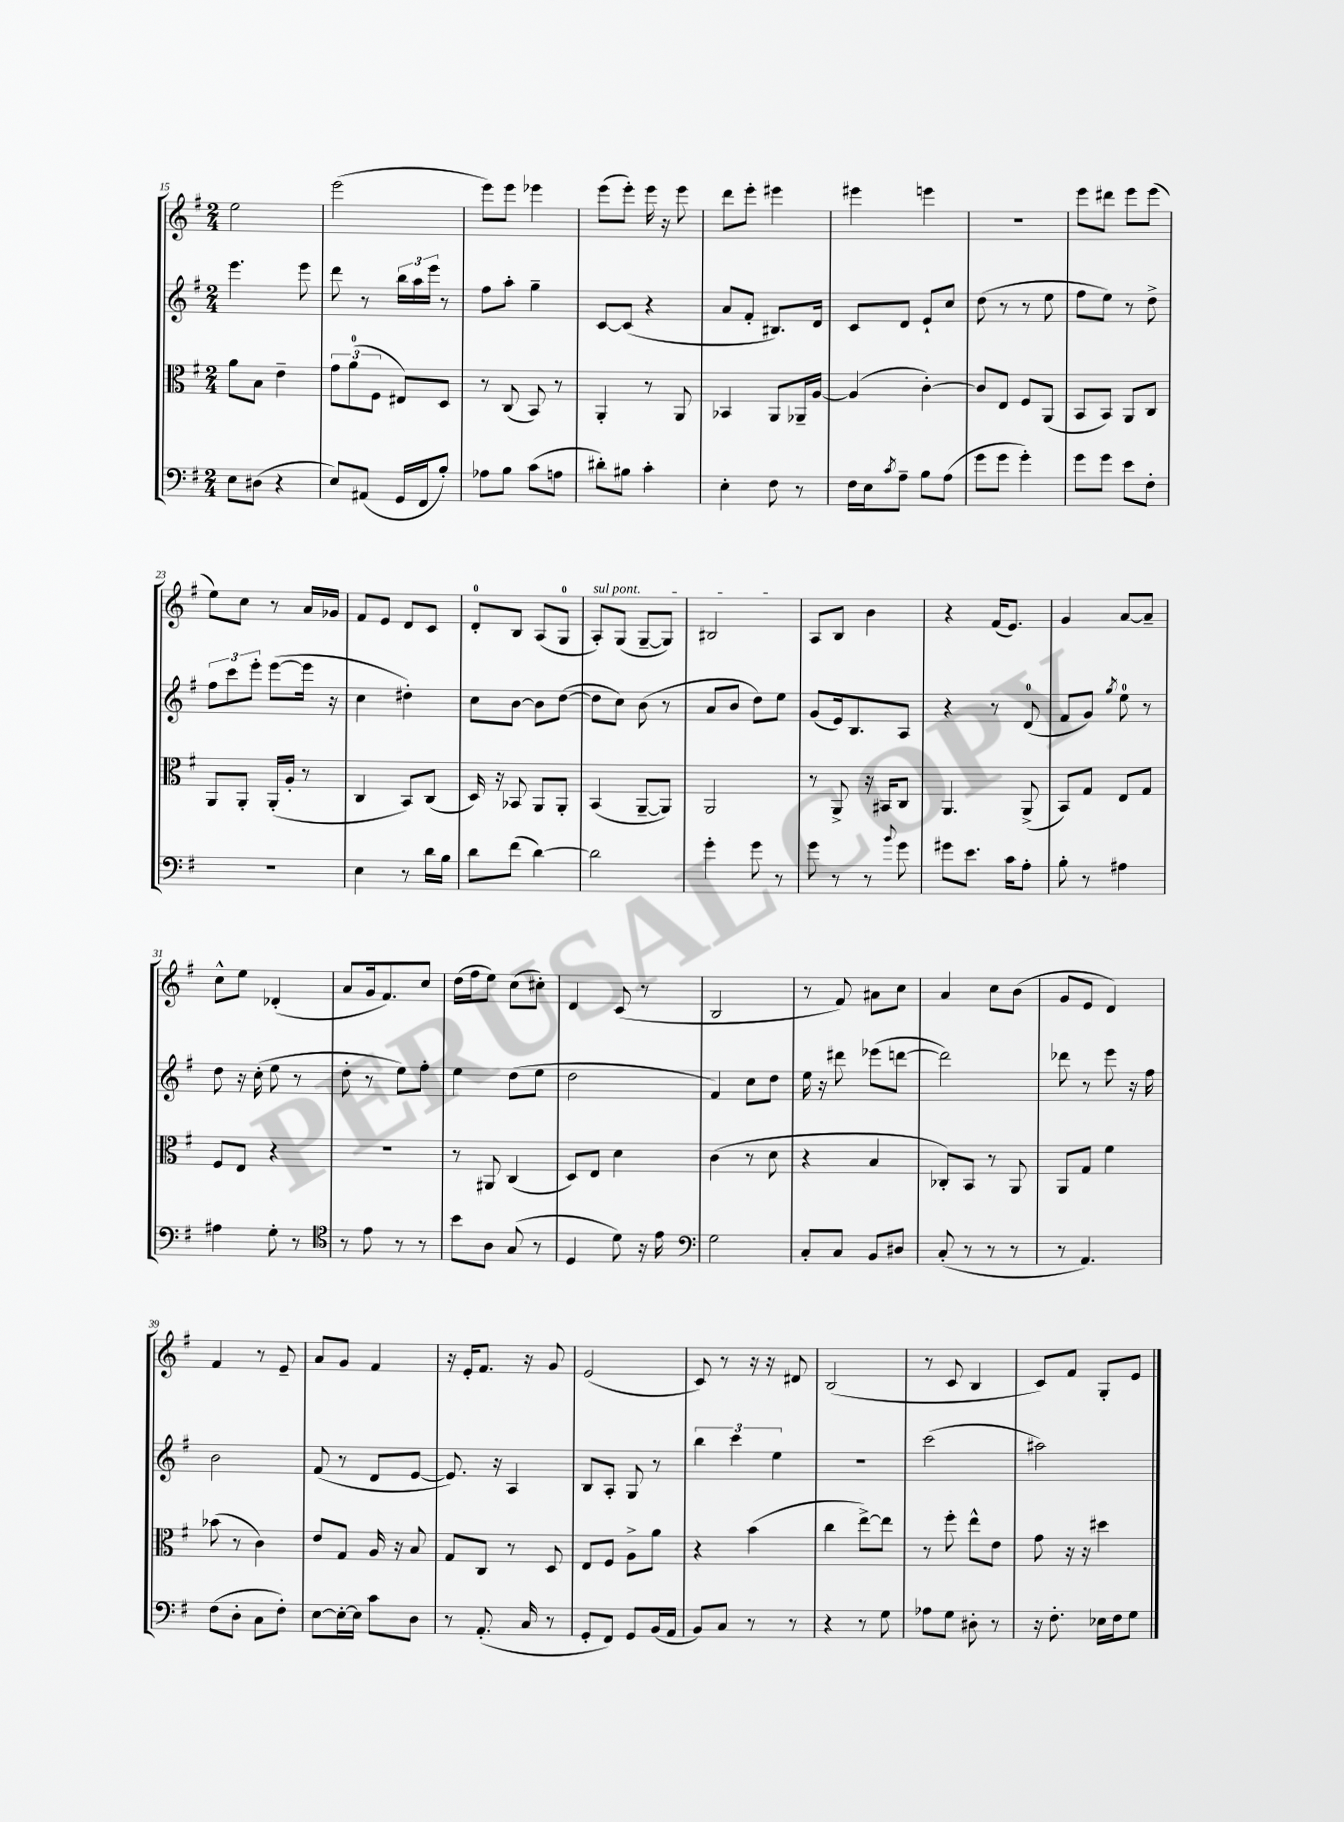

**kern	**kern	**kern	**kern
*staff4	*staff3	*staff2	*staff1
*clefF4	*clefC3	*clefG2	*clefG2
*k[f#]	*k[f#]	*k[f#]	*k[f#]
*M2/4	*M2/4	*M2/4	*M2/4
8E	8a	4.eee	2ee
(8D#	8B	.	.
4r	4e~	.	.
.	.	8eee	.
=	=	=	=
8E)	12g	8ddd	(2eee
.	(12a	.	.
(8AA#	.	8r	.
.	12F#	.	.
16GG	8E#)	24bb	.
.	.	24aa	.
16FF#	.	.	.
.	.	24eee	.
8B')	8D	8r	.
=	=	=	=
8A-	8r	8ff#	8eee)
8B	(8C	8aa'	8eee
(8c	8BB)	4gg~	4eee-
8A	8r	.	.
=	=	=	=
8d#')	4AA'	[8c	(8eee
8B#	.	(8c]	8eee')
4c'	8r	4r	16eee
.	.	.	16r
.	8AA	.	8eee
=	=	=	=
4E'	4BB-	8a	8ddd
.	.	8f#'	8eee'
8F#	8AA	8.B#)	4eee#
8r	16AA-~	.	.
.	[16A	16d	.
=	=	=	=
16F#	(4A]	8c	4eee#
16E	.	.	.
8qc	.	.	.
8A~	.	8d	.
8B	[4c')	8e`	4eee
(8A	.	8cc	.
=	=	=	=
8g	8c]	(8dd	2r
8g	8E	8r	.
4g')	8F#	8r	.
.	(8AA	8ee	.
=	=	=	=
8g	8BB	8ff#	8eee
8g	8BB)	8ee)	8ddd#
8e	8AA	8r	8eee
8F#'	8C	8dd^	(8eee
=	=	=	=
2r	8AA	12ff#	8ee)
.	.	12ccc	.
.	8AA'	.	8cc
.	.	12eee'	.
.	(16AA'	([8eee	8r
.	16A'	.	.
.	8r	16eee]	16a
.	.	16r	16g-
=	=	=	=
4E	4C	4cc	8f#
.	.	.	8e
8r	8BB)	4dd#')	8d
16d	(8C	.	8c
16B	.	.	.
=	=	=	=
8d	16D)	8cc	8d'
.	16r	.	.
(8f#	8BB-	[8b	8B
[4d)	8AA	8b]	(8A
.	8AA'	([8dd	8G
=	=	=	=
2d]	(4BB	8dd]	8A')
.	.	8cc)	(8G
.	[8AA~	(8b	[8G~
.	8AA])	8r	8G])
=	=	=	=
4g'	2AA	8a	2B#
.	.	8b	.
8g	.	8dd)	.
8r	.	8ee	.
=	=	=	=
8g	8r	(8g	8A
8r	8AA^	16e)	8B
.	.	8.B	.
8r	16r	.	4b
.	16BB#	.	.
8qqb	.	.	.
8g	8C	8A	.
=	=	=	=
8g#	4.AA	4r	4r
8.e	.	.	.
.	.	8r	(16f#
16c	.	.	8.e)
8A'	(8AA^	(8d	.
=	=	=	=
8B'	8BB)	8f#	4g
8r	8G	8g)	.
.	.	8qgg	.
4A#	8E	8ee	[8a
.	8G	8r	8a~]
=	=	=	=
4A#	8F#	8dd	8cc^^
.	8E	16r	8ee
.	.	(16cc'	.
8G'	4r	8ee	(4d-'
8r	.	8r	.
=	=	=	=
*clefC4	*	*	*
8r	2r	8dd'	8a
8e	.	8r	16g
.	.	.	8.f#)
8r	.	8ee)	.
8r	.	8ff#'	8cc
=	=	=	=
8b	8r	4ee	(16dd
.	.	.	16ff#
8A	8AA#	.	8ee)
(8G	(4C	(8dd	(8cc
8r	.	8ee	8cc#')
=	=	=	=
4D	8D)	2dd	4d
.	8E	.	.
8d)	4d	.	(8c
16r	.	.	8r
16e	.	.	.
=	=	=	=
*clefF4	*	*	*
2G	(4c	4f#)	2B
.	8r	8cc	.
.	8d	8dd	.
=	=	=	=
8C'	4r	16ee	8r
.	.	16r	.
8C	.	8ddd#	8f#)
8BB	4B	(8eee-	8a#
8D#	.	[8ddd	8cc
=	=	=	=
(8C'	8C-')	2ddd])	4a
8r	8BB	.	.
8r	8r	.	8cc
8r	8AA	.	(8b
=	=	=	=
8r	8AA	8ddd-	8g
4.AA)	8G	8r	8e
.	4f#	8eee	4d)
.	.	16r	.
.	.	16ff#	.
=	=	=	=
(8F#	(8b-	2b	4f#
8D'	8r	.	.
8C	4c)	.	8r
8F#')	.	.	8e~
=	=	=	=
[8E	8e	(8f#	8a
16E'_	8G	8r	8g
16E]	.	.	.
8c	16A	8d	4f#
.	16r	.	.
8D	8B	[8e	.
=	=	=	=
8r	8G	8.e])	16r
.	.	.	16e'
(8.AA'	8C	.	8.f#
.	.	16r	.
.	8r	4A	.
16C	.	.	16r
8r	8D	.	8g
=	=	=	=
8GG'	8E	8B	(2e
8FF#)	8F#	8A'	.
8GG	8A^	8G	.
(16BB	8a	8r	.
16AA	.	.	.
=	=	=	=
8BB)	4r	6bb	8c)
8C	.	.	8r
.	.	6ccc	.
8r	(4b	.	16r
.	.	.	16r
.	.	6ee	.
8r	.	.	8d#
=	=	=	=
4r	4cc	2r	(2B
8r	[8ee^)	.	.
8G	8ee]	.	.
=	=	=	=
8A-	8r	(2ccc	8r
8G	8ff#'	.	8c
8D#'	8ee^^	.	4B
8r	8e	.	.
=	=	=	=
16r	8g	2aa#)	8c)
8.F#'	.	.	.
.	16r	.	8f#
.	16r	.	.
16E-	4dd#	.	8G'
16F#	.	.	.
8G	.	.	8e
==	==	==	==
*-	*-	*-	*-
